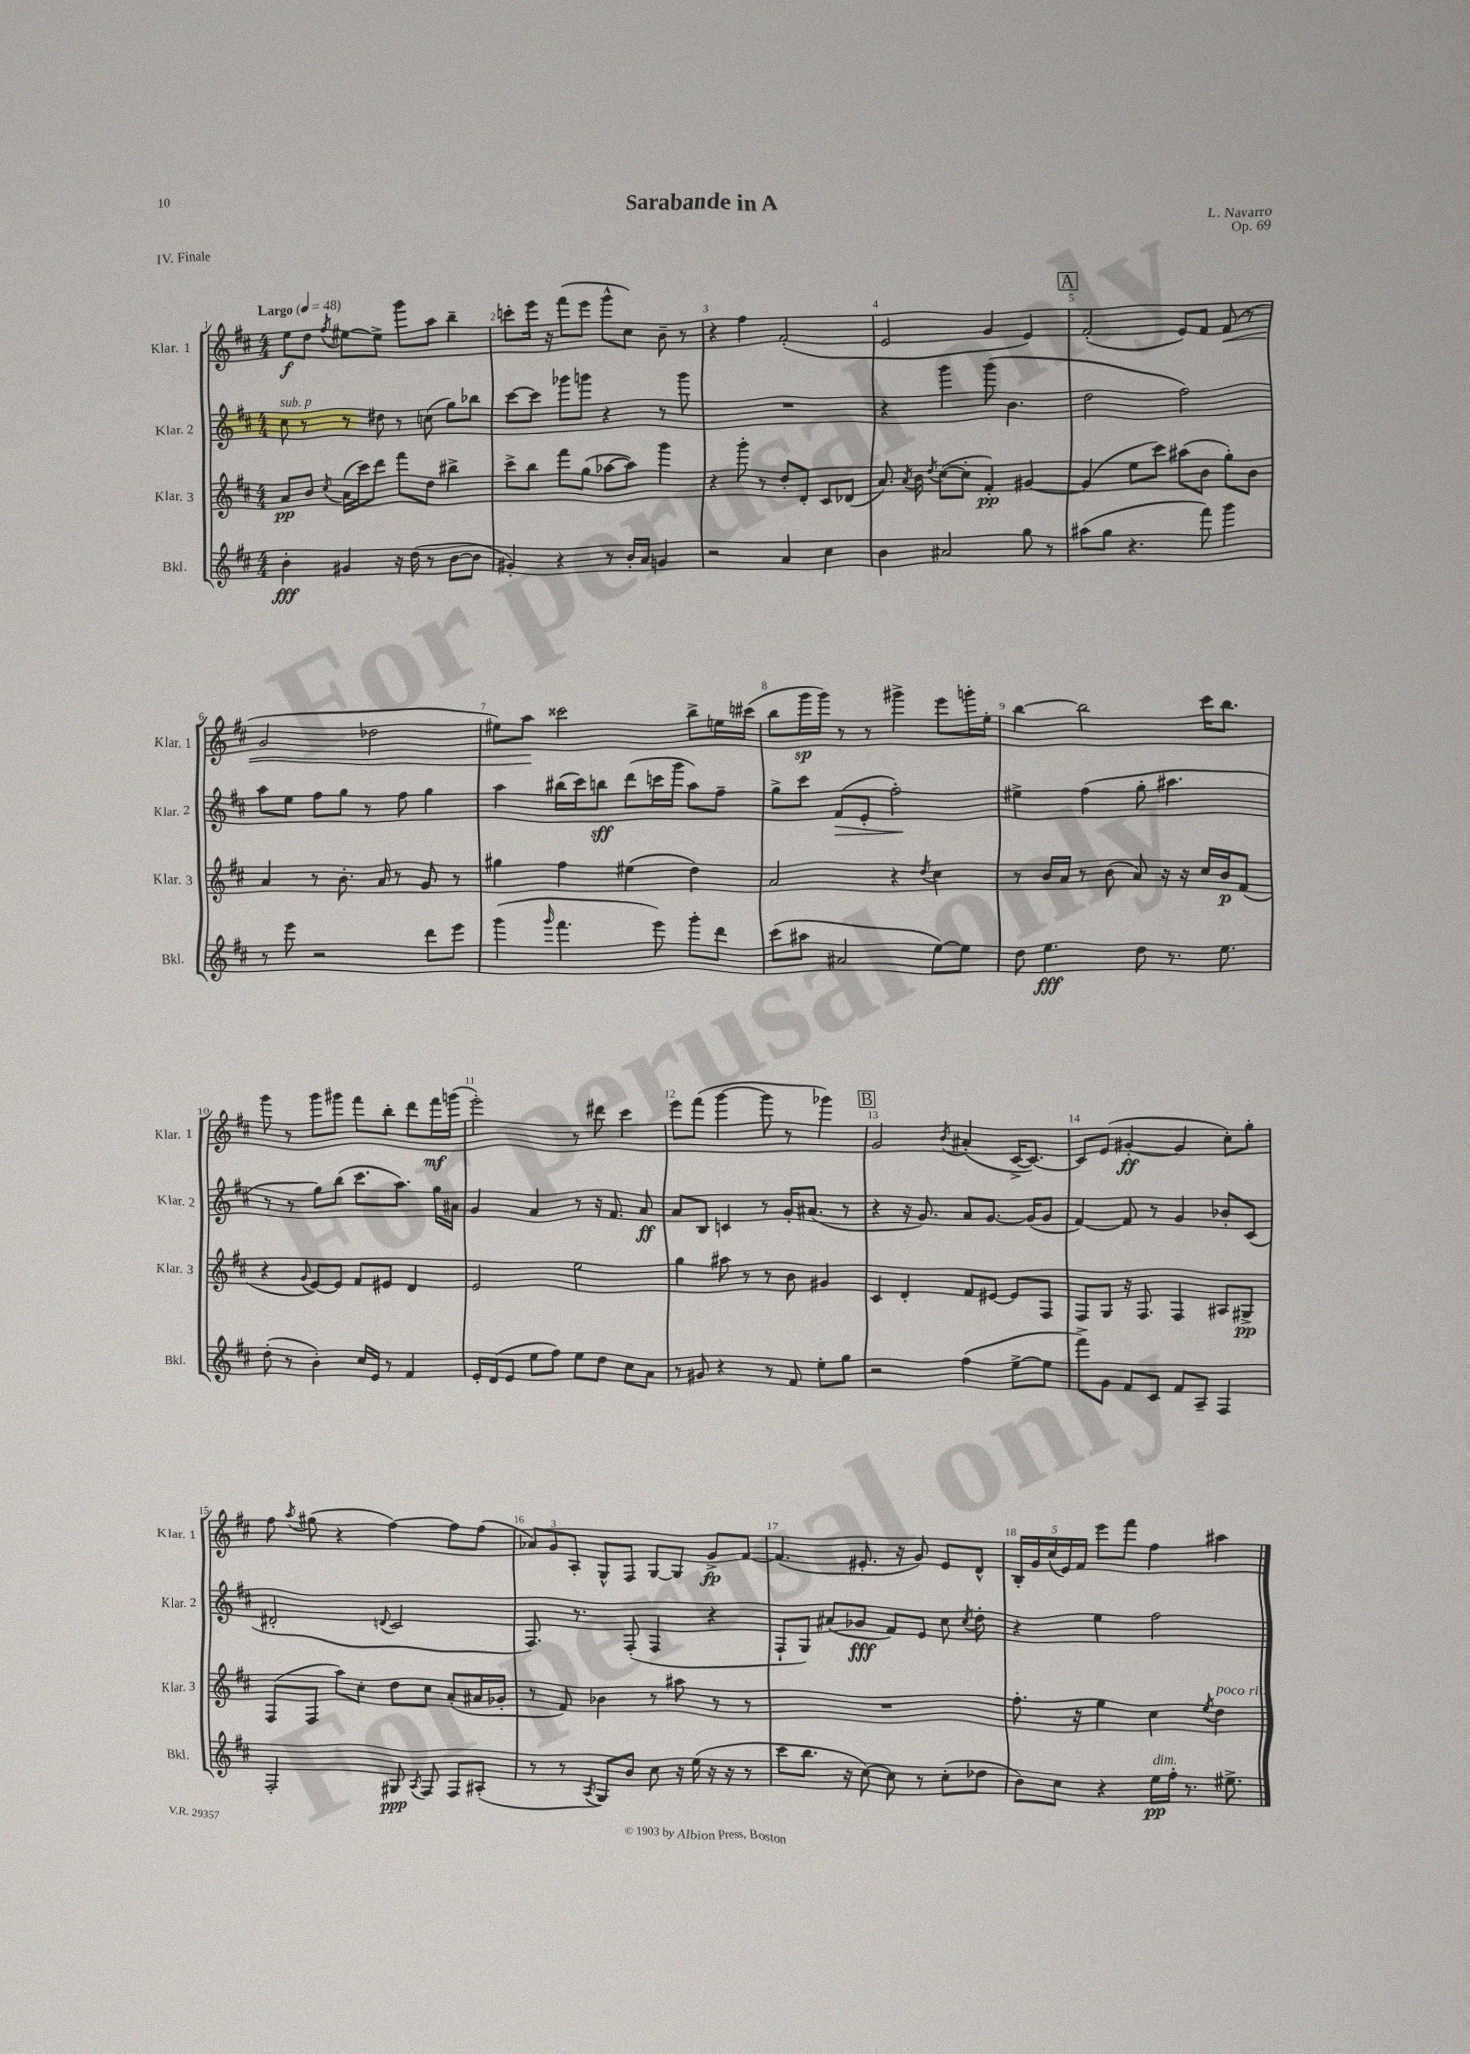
\header { title = "Sarabande in A" composer = "L. Navarro" opus = "Op. 69" piece = "IV. Finale" }
<<
\new StaffGroup <<
\new Staff = "s0" \with { instrumentName = "Klar. 1" shortInstrumentName = "Klar. 1" } {
    \clef treble \key d \major \numericTimeSignature \time 4/4 \tempo "Largo" 4 = 48
    \autoBeamOff e''8[\f d''8] \acciaccatura { fis''8 } eis''8[~ eis''8]-> g'''8[ a''8] b''4-- |
    c'''8[-. e'''16] r16 fis'''8[( e'''8] g'''8[-^ cis''8]) b'8-- r8 |
    r4 fis''4 fis'2-.( |
    e'2 g'4 e'4) |
    \mark \markup { \box "A" } fis'2-.( e'8[) fis'8] fis'8\<( r8 |
    g'2 des''2 |
    eis''8[) a''8]\! cisis'''2 b''8[-> e''16 cis'''16]( |
    b''8[ g'''16\sp g'''16]) r8 r8 gis'''4-> e'''8[ g'''16-. e''16]-. |
    b''4~ b''2 cis'''16[ b''8.] |
    g'''8 r8 g'''8[ gis'''8] fis'''8[ b''8]-. d'''8[ fis'''16\mf g'''16]( |
    e'''2-.) r8 dis'''8 cis'''4 |
    e'''8[ fis'''8]( g'''4~ g'''8 r8 ges'''4) |
    \mark \markup { \box "B" } g'2 \acciaccatura { b'8 } ais'4-.( cis'16[~-> cis'8.]~) |
    cis'8[ e'8]( gis'4~-.\ff gis'4 cis''8[-.) g''8]-. |
    fis''8 \acciaccatura { a''8 } gis''8( r4 fis''4~) fis''8[ fis''8]( |
    \tuplet 3/2 { aes'8[) g'8 a8]-. } g8[-^ fis8] g8[~ g8] g'8[->\fp fis'8]~ |
    fis'4.( eis'8.-. r16 g'8) eis'8[ d'8]-^ |
    \tuplet 5/4 { b16[-. g'16 cis''16( e'16) fis'16] } e'''8[ fis'''8] fis''4 ais''4 \bar "|." |
}
\new Staff = "s1" \with { instrumentName = "Klar. 2" shortInstrumentName = "Klar. 2" } {
    \clef treble \key d \major \numericTimeSignature \time 4/4
    \autoBeamOff cis''8^\markup { \italic "sub. p" } r8 r8 dis''8 r8 c''8( g''8[) bes''8] |
    cis'''8[~ cis'''8] ges'''8[ g'''8] r4 r8 g'''8 |
    R1 |
    r4 g'''4 g'''8( b'4. |
    \mark \markup { \box "A" } d''2 fis''2) |
    a''8[ e''8] fis''8[ g''8] r8 fis''8 g''4 |
    a''4 bis''16[( cis'''16) b''8]\sff d'''8[( c'''16 g'''16] a''8[) fis''8]-- |
    g''8[-> cis'''8] fis'8[\>( e'8]-. fis''2-.\!) |
    eis''4-> fis''4( g''8-. ais''4. |
    r8 r8 g''8[) b''8]( cis'''8.[ a''8.]) g''16[ ais'16] |
    g'4 a'4 r8 r16 fis'8. a'8\ff |
    a'8[ b8] c'4 r8 g'16[-. ais'8.]( r8 |
    \mark \markup { \box "B" } r4 r16 g'8.) a'8[ g'8.]~ g'16[( g'8] |
    fis'4~) fis'8 r8 g'4 bes'8[-. cis'8]( |
    dis'2-. \appoggiatura { d'8 } cis'2 |
    fis8.) r8. fis8-.( fis4 r4 |
    fis8[-! g8]) ais'8[( ges'8]\fff fis'8[) e'8] cis''8 \acciaccatura { cis''8 } d''8-. |
    r4 e''4 fis''2 \bar "|." |
}
\new Staff = "s2" \with { instrumentName = "Klar. 3" shortInstrumentName = "Klar. 3" } {
    \clef treble \key d \major \numericTimeSignature \time 4/4
    \autoBeamOff a'8[\pp b'8] \acciaccatura { cis''8 } a'16[( cis'''16) d'''8] fis'''8[ d''8] bis''4-> |
    cis'''8[-> b''8] fis'''8[ g''8]( aes''8[~ aes''8]) g'''4 |
    r4 g'''8-. r8 d''8[-. d'8]-. cis'8[ des'8]( |
    a'8.) \acciaccatura { a'8 } b'16 \acciaccatura { d''8 } cis''8[~( cis''8]-. fis'4-.\pp) gis'4~ |
    \mark \markup { \box "A" } gis'4( e''8[ cis'''8]) ais''8[( b'8] g''8[-.) b'8] |
    a'4 r8 b'8.-. a'16 r8 g'8 r8 |
    gis''4 fis''4 eis''4( d''4) |
    a'2 r4 \acciaccatura { d''8 } cis''4 |
    r8 b'16[ a'16] r8 b'8( a'8) r16 r16 cis''16[ b'16\p fis'8]( |
    r4 \appoggiatura { g'8 } e'8[~) e'8] fis'8[ eis'8] d'4 |
    e'2 e''2 |
    g''4 ais''8 r8 r8 b'8 gis'4 |
    \mark \markup { \box "B" } cis'4 d'4-. fis'8[ eis'8]~ eis'8[ fis8] |
    fis8[ g8] r16 fis8. fis4 ais8[ gis8]->\pp |
    fis8[( fis8] a''8[) cis''8]-. d''8[ cis''8] a'8[-.( ais'16 ges'16]-. |
    r8 fis'8) bes'4 r8 ais''8 r8 r8 |
    R1 |
    fis''8.-. r16 e''4 cis''4 \acciaccatura { e''8 } d''4^\markup { \italic "poco rit." } \bar "|." |
}
\new Staff = "s3" \with { instrumentName = "Bkl." shortInstrumentName = "Bkl." } {
    \clef treble \key d \major \numericTimeSignature \time 4/4
    \autoBeamOff b'4-.\fff gis'4 r16 d''16( r8 b'8[~ b'8] |
    gis'4-.) r4 r8 b'16[-. a'16] g'4 |
    r2 a'4 cis''4 |
    b'4 ais'2 g''8 r8 |
    \mark \markup { \box "A" } ais''8[( g''8] r4. fis'''8) g'''4 |
    r8 e'''8 r2 d'''8[ e'''8] |
    g'''4( \grace { g'''16 } fis'''4. e'''8) g'''8[-. d'''8] |
    cis'''8[( ais''8] ais'2 e''8[~) e''8] |
    d''8 e''4.\fff d''8 r8. e''8. |
    d''8-.( r8 b'4-.) cis''16[ e'16] r8 fis'4 |
    e'16[-. d'16( e'8] e''8[ fis''8]) e''8[ d''8] cis''8[ a'8] |
    r8 gis'8 r4 r8 fis'8 e''8[-. g''8] |
    \mark \markup { \box "B" } r2 fis''4( e''8[~-> e''8] |
    fis'''8[->) g'8] fis'8[ cis'8] fis'8[ a8]-- fis4 |
    fis2-. gis8\ppp \acciaccatura { a8 } fis8 fis8[ ais8]-.( |
    r8 r8 \acciaccatura { a8 } g8[) b'8] cis''8 r16 e''16( r16 r16 r8 |
    cis'''8[ b''8.] r16 cis''8~) cis''8 r8 cis''8[-.( des''8] |
    b'8[) cis''8] r4 e''16[\pp^\markup { \italic "dim." } fis''16]-. r8. eis''8.-> \bar "|." |
}
>>
>>
\layout { \context { \Score \override BarNumber.break-visibility = ##(#f #t #t) barNumberVisibility = #all-bar-numbers-visible } }
